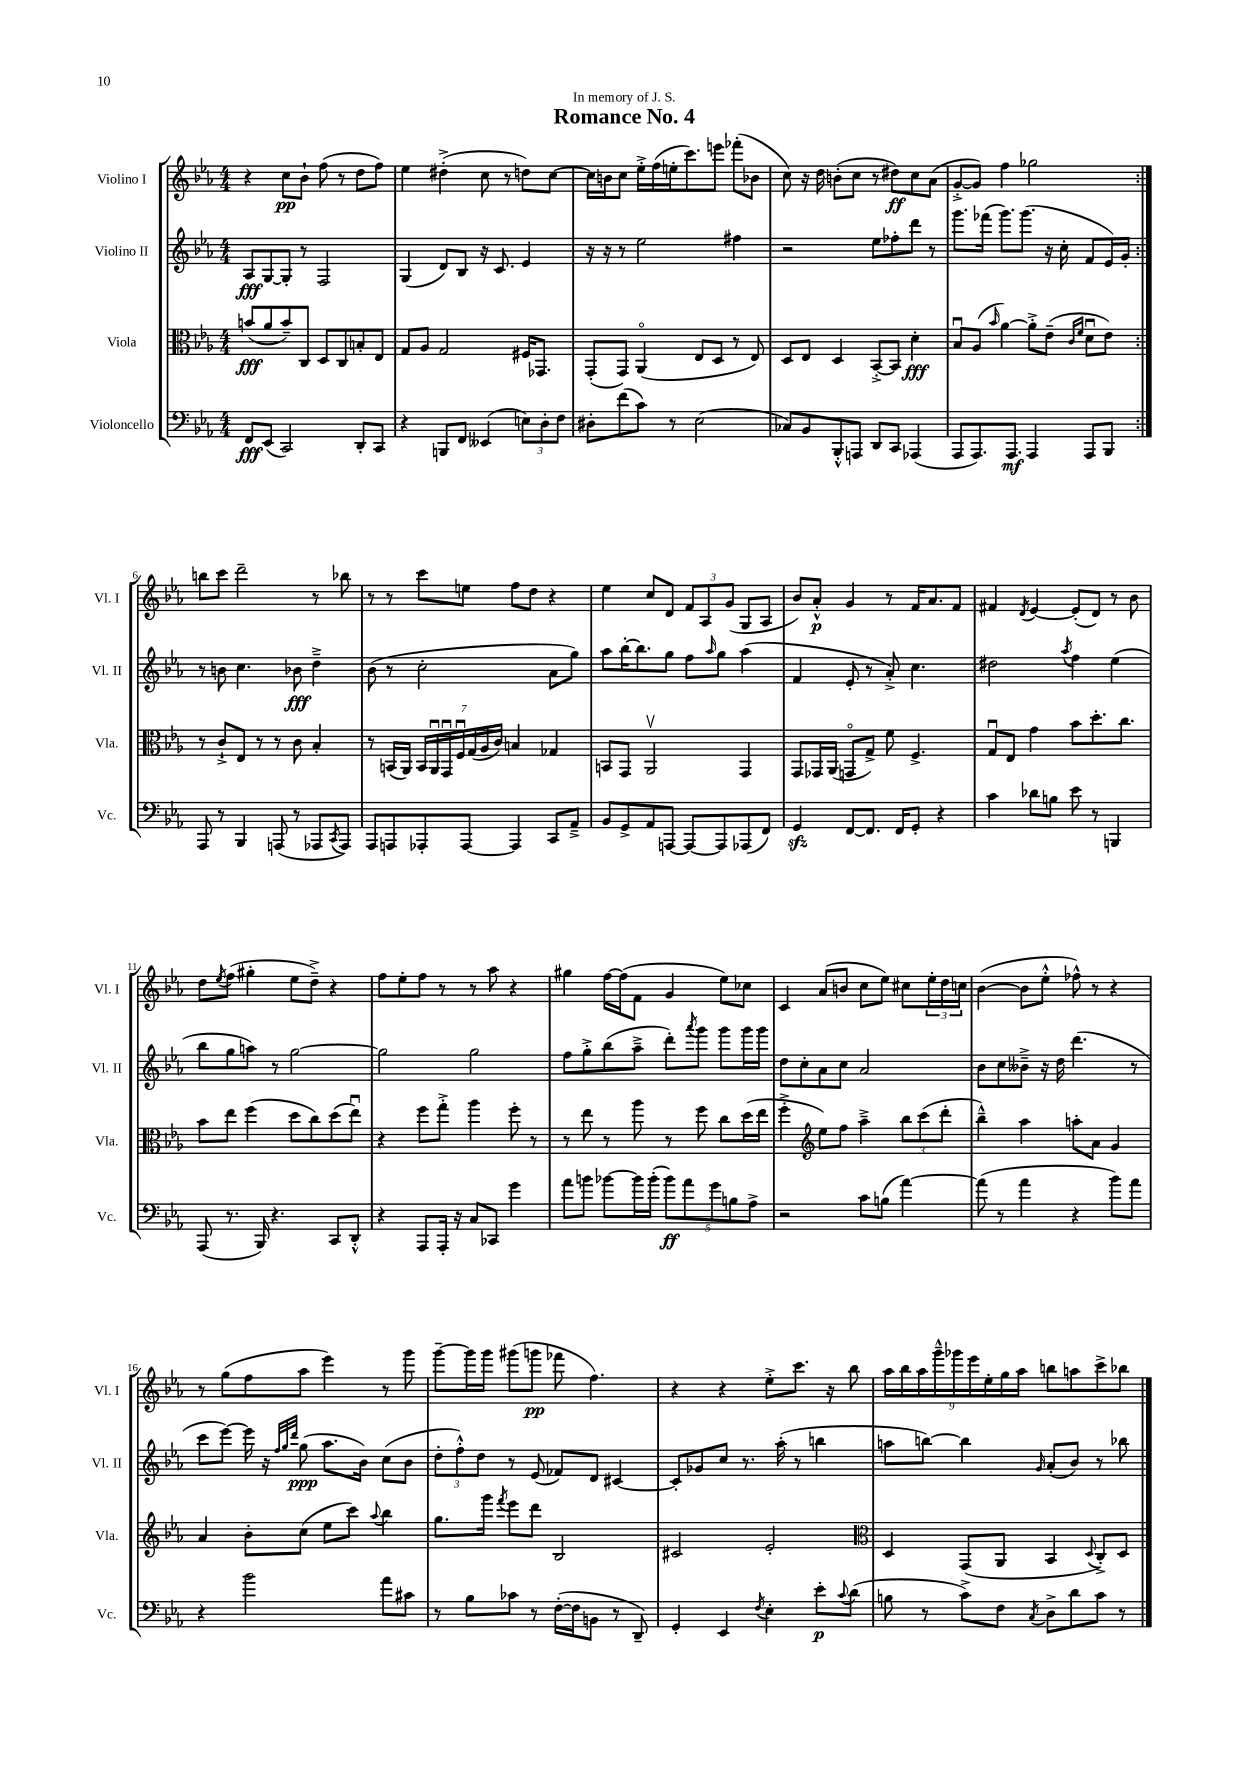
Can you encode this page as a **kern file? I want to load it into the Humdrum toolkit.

**kern	**dynam	**kern	**dynam	**kern	**dynam	**kern	**dynam
*part4	*part4	*part3	*part3	*part2	*part2	*part1	*part1
*staff4	*staff4	*staff3	*staff3	*staff2	*staff2	*staff1	*staff1
*I"Violoncello	*	*I"Viola	*	*I"Violino II	*	*I"Violino I	*
*I'Vc.	*	*I'Vla.	*	*I'Vl. II	*	*I'Vl. I	*
*clefF4	*	*clefC3	*	*clefG2	*	*clefG2	*
*k[b-e-a-]	*	*k[b-e-a-]	*	*k[b-e-a-]	*	*k[b-e-a-]	*
*M4/4	*	*M4/4	*	*M4/4	*	*M4/4	*
=1	=1	=1	=1	=1	=1	=1	=1
8FF/L	fff	(8bn/L	fff	8A-/L	fff	4r	.
(8EE-/J	.	8a-/	.	[8G/	.	.	.
2CC/)	.	8b~/)	.	8G'/J]	.	8cc\L	pp
.	.	8C/J	.	8r	.	8b-`\J	.
.	.	8D/L	.	2F/	.	(8ff\	.
.	.	8C/	.	.	.	8r	.
8DD'/L	.	8Bn'/	.	.	.	8dd\L	.
8CC/J	.	8E-/J	.	.	.	8ff\J)	.
=2	=2	=2	=2	=2	=2	=2	=2
4r	.	8G/L	.	(4G/	.	4ee-\	.
.	.	8A-/J	.	.	.	.	.
8BBBn/L	.	2G/	.	8d/L)	.	(4dd#X'^\	.
8FF/J	.	.	.	8B-/J	.	.	.
(4EE--X/	.	.	.	16r	.	8cc\	.
.	.	.	.	8.c/	.	.	.
.	.	.	.	.	.	8r	.
12En\L)	.	16F#X/KL	.	4e-/	.	8ddn\L)	.
.	.	8.GG-X/J	.	.	.	.	.
12D'\	.	.	.	.	.	.	.
.	.	.	.	.	.	[8cc\J	.
12F\J	.	.	.	.	.	.	.
=3	=3	=3	=3	=3	=3	=3	=3
8D#X'\L	.	(8GG'/L	.	16r	.	16cc\LL]	.
.	.	.	.	16r	.	16bn\J	.
(8f\	.	8GG/J)	.	8r	.	8cc\J	.
8c\J)	.	(4AA-/	.	2ee-\	.	16ee-'^\LL	.
.	.	.	.	.	.	(16ff\	.
8r	.	.	.	.	.	16een'\J	.
.	.	.	.	.	.	8.ccc\)	.
(2E-\	.	8E-/L	.	.	.	.	.
.	.	8D/J	.	.	.	8eeen\J	.
.	.	8r	.	4ff#X\	.	(8fff-X'\L	.
.	.	8E-/)	.	.	.	8b-X\J	.
=4	=4	=4	=4	=4	=4	=4	=4
8C-X/L)	.	8D/L	.	2r	.	8cc\)	.
8BB-/	.	8E-/J	.	.	.	16r	.
.	.	.	.	.	.	16dd\	.
8BBB-'^^/	.	4D/	.	.	.	(8bn'\L	.
8AAAn/J	.	.	.	.	.	8cc\J	.
8DD/L	.	[8BB-'^/L	.	8ee-\L	.	8r	.
8CC/J	.	8BB-/J]	.	8ff-X'\	.	8dd#X\L)	ff
(4AAA-X/	.	4d'\	fff	8ddd\J	.	8cc\	.
.	.	.	.	8r	.	(8a-\J	.
=5	=5	=5	=5	=5	=5	=5	=5
8AAA-/L	.	8B-u/L	.	8.ggg\L	.	[8g'^/L	.
8.AAA-/)	.	(8A-/J	.	.	.	8g/J])	.
.	.	.	.	(16fff-X\Jk	.	.	.
.	.	16qqb-/	.	.	.	.	.
.	.	[4a-\)	.	8.ggg\L)	.	4ff\	.
8.AAA-/J	mf	.	.	.	.	.	.
.	.	.	.	(8.ggg\J	.	.	.
4AAA-/	.	8a-'^\L]	.	.	.	2gg-X\	.
.	.	(8e-~\J	.	16r	.	.	.
.	.	.	.	16cc'\	.	.	.
.	.	16qqc/LL	.	.	.	.	.
.	.	16qqf/JJ	.	.	.	.	.
8AAA-/L	.	8du\L	.	8f/L	.	.	.
8BBB-/J	.	8e-\J)	.	16e-/L)	.	.	.
.	.	.	.	16g'/JJ	.	.	.
!!LO:LB:g=z
=6:|!	=6:|!	=6:|!	=6:|!	=6:|!	=6:|!	=6:|!	=6:|!
8AAA-/	.	8r	.	8r	.	8bbn\L	.
8r	.	8c`^/L	.	8bn\	.	8ccc\J	.
4BBB-/	.	8E-/J	.	4.cc\	.	2ddd~\	.
.	.	8r	.	.	.	.	.
(8AAAn/	.	8r	.	.	.	.	.
8r	.	8c\	.	8b-X\	fff	.	.
8AAA-X/L	.	4B-'/	.	4dd~^\	.	8r	.
8qCC/	.	.	.	.	.	.	.
8AAA-/J)	.	.	.	.	.	8bb-X\	.
=7	=7	=7	=7	=7	=7	=7	=7
8AAA-/L	.	8r	.	(8b-\	.	8r	.
8AAAn/	.	(16BBn/LL	.	8r	.	8r	.
.	.	16AA-/JJ)	.	.	.	.	.
8AAA-X'/	.	28BB/LL	.	2cc'\	.	8ccc\L	.
.	.	28AA-u/	.	.	.	.	.
.	.	28GGu/	.	.	.	.	.
.	.	28Fu/	.	.	.	.	.
[8AAA-/J	.	.	.	.	.	8een\J	.
.	.	(28G/	.	.	.	.	.
.	.	28A-/	.	.	.	.	.
.	.	28c/JJ)	.	.	.	.	.
4AAA-/]	.	4Bn/	.	.	.	8ff\L	.
.	.	.	.	.	.	8dd\J	.
8CC/L	.	4G-X/	.	8a-\L	.	4r	.
8AA-~^/J	.	.	.	8gg\J)	.	.	.
=8	=8	=8	=8	=8	=8	=8	=8
8BB-/L	.	8BBn/L	.	8aa-\L	.	4ee-\	.
8GG^/	.	8GG/J	.	[16bb-'\K	.	.	.
.	.	.	.	8.bb-\]	.	.	.
8AA-/	.	2AA-v/	.	.	.	8cc/L	.
[8AAAn/J	.	.	.	8gg\J	.	8d/J	.
8AAA/L_	.	.	.	8ff\L	.	12f/L	.
.	.	.	.	.	.	12A-/	.
.	.	.	.	16qqaa-/	.	.	.
8AAA/]	.	.	.	8gg\J	.	.	.
.	.	.	.	.	.	(12g/J	.
(8AAA-X/	.	4GG/	.	(4aa-\	.	8G/L	.
8FF/J)	.	.	.	.	.	8A-/J	.
=9	=9	=9	=9	=9	=9	=9	=9
4GGzz/	.	8GG/L	.	4f/	.	8b-/L)	.
.	.	16GG-X/L	.	.	.	8a-'^^/J	p
.	.	(16AA-/JJ	.	.	.	.	.
[8FF/L	.	8GGn/L	.	8e-'/	.	4g/	.
8.FF/J]	.	8G^/J)	.	8r	.	.	.
.	.	8f\	.	8a-'^/)	.	8r	.
16FF/KL	.	.	.	.	.	.	.
8GG'/J	.	4.F^/	.	4.cc\	.	16f/KL	.
.	.	.	.	.	.	8.a-/	.
4r	.	.	.	.	.	.	.
.	.	.	.	.	.	8f/J	.
=10	=10	=10	=10	=10	=10	=10	=10
4c\	.	8Gu/L	.	2dd#X\	.	4f#X/	.
.	.	8E-/J	.	.	.	.	.
.	.	.	.	.	.	8qd/	.
8d-X\L	.	4g\	.	.	.	[4e-/	.
8Bn\J	.	.	.	.	.	.	.
.	.	.	.	8qaa-/	.	.	.
8e-\	.	8b-\L	.	4ff\	.	(8e-'/L]	.
8r	.	8.dd'\	.	.	.	8d/J)	.
4BBBn/	.	.	.	(4ee-\	.	8r	.
.	.	8.cc\J	.	.	.	.	.
.	.	.	.	.	.	8b-\	.
!!LO:LB:g=z
=11	=11	=11	=11	=11	=11	=11	=11
(8AAA-/	.	8b-\L	.	8bb-\L	.	8dd\L	.
.	.	.	.	.	.	8qee-/	.
8.r	.	8ee-\J	.	8gg\	.	(8ff\J	.
.	.	(4ff\	.	8aan\J)	.	4gg#X'\	.
16BBB-/)	.	.	.	.	.	.	.
4.r	.	.	.	8r	.	.	.
.	.	8dd\L	.	[2gg\	.	8ee-\L	.
.	.	8cc\)	.	.	.	8dd~^\J)	.
8CC/L	.	(8dd\	.	.	.	4r	.
8DD'^^/J	.	8ee-u\J)	.	.	.	.	.
=12	=12	=12	=12	=12	=12	=12	=12
4r	.	4r	.	2gg\]	.	8ff\L	.
.	.	.	.	.	.	8ee-'\	.
8AAA-/L	.	8ff\L	.	.	.	8ff\J	.
16AAA-'/Jk	.	8gg'^\J	.	.	.	8r	.
16r	.	.	.	.	.	.	.
8C/L	.	4aa-\	.	2gg\	.	8r	.
8CC-X/J	.	.	.	.	.	8aa-\	.
4g\	.	8ff'\	.	.	.	4r	.
.	.	8r	.	.	.	.	.
=13	=13	=13	=13	=13	=13	=13	=13
8a-\L	.	8r	.	8ff\L	.	4gg#X\	.
8bn\J	.	8ee-\	.	8gg'^\	.	.	.
[8b-X\L	.	8r	.	(8bb-\	.	[16ff\LL	.
.	.	.	.	.	.	(16ff\J]	.
16b-\L]	.	8aa-\	.	8aa-~^\J	.	8f\J	.
(16b-'\JJ	.	.	.	.	.	.	.
10b-\L)	ff	8r	.	8ddd'\L)	.	4g/	.
10a-\	.	.	.	.	.	.	.
.	.	.	.	8qaaa-/	.	.	.
.	.	8ff\	.	8ggg\J	.	.	.
10g\	.	.	.	.	.	.	.
.	.	8cc\L	.	8ggg\L	.	8ee-\L)	.
10Bn\	.	.	.	.	.	.	.
.	.	(16dd\L	.	16ggg\L	.	8cc-X\J	.
10A-^\J	.	.	.	.	.	.	.
.	.	16ee-\JJ	.	16ggg\JJ	.	.	.
=14	=14	=14	=14	=14	=14	=14	=14
2r	.	4ff'^\	.	8dd\L	.	4c/	.
.	.	.	.	8cc'\	.	.	.
*	*	*clefG2	*	*	*	*	*
.	.	8ee-\L)	.	8a-\	.	(8a-/L	.
.	.	8ff\J	.	8cc\J	.	8bn/J	.
8c\L	.	4aa-~^\	.	2a-/	.	8cc\L	.
(8Bn\J	.	.	.	.	.	8ee-\J)	.
[4a-\)	.	12bb-\L	.	.	.	8cc#X\L	.
.	.	(12ccc\	.	.	.	.	.
.	.	.	.	.	.	24ee-'\L	.
.	.	12ddd'\J	.	.	.	24dd\	.
.	.	.	.	.	.	24ccn\JJ	.
=15	=15	=15	=15	=15	=15	=15	=15
(8a-\]	.	4bb-~^^\)	.	8b-\L	.	([4b-\	.
8r	.	.	.	8cc\	.	.	.
4a-\	.	4aa-\	.	8b--X~^\J	.	8b-\L]	.
.	.	.	.	16r	.	8ee-'^^\J	.
.	.	.	.	16dd\	.	.	.
4r	.	8aan'\L	.	(4.ddd\	.	8ff-X^^\)	.
.	.	8a-\J	.	.	.	8r	.
8b-\L)	.	4g/	.	.	.	4r	.
8a-\J	.	.	.	8r	.	.	.
!!LO:LB:g=z
=16	=16	=16	=16	=16	=16	=16	=16
4r	.	4a-/	.	8ccc\L	.	8r	.
.	.	.	.	[8eee-\J)	.	(8gg\L	.
2b-\	.	8b-'\L	.	16eee-\]	.	8ff\	.
.	.	.	.	16r	.	.	.
.	.	.	.	32qqff/LLL	.	.	.
.	.	.	.	32qqgg/	.	.	.
.	.	.	.	32qqddd/JJJ	.	.	.
.	.	(8cc\J	.	(8gg\	ppp	8aa-\J	.
.	.	8ee-\L	.	8.aa-\L	.	4eee-\)	.
.	.	8ccc\J)	.	.	.	.	.
.	.	.	.	16b-\Jk)	.	.	.
.	.	8qqaa-/	.	.	.	.	.
8a-\L	.	4bb-\	.	(8cc\L	.	8r	.
8c#X\J	.	.	.	8b-\J	.	8ggg\	.
=17	=17	=17	=17	=17	=17	=17	=17
8r	.	8.gg\L	.	12dd'\L	.	[8ggg~\L	.
.	.	.	.	12ff'^^\)	.	.	.
8B-\L	.	.	.	.	.	16ggg\L]	.
.	.	.	.	12dd\J	.	.	.
.	.	16ggg\Jk	.	.	.	16ggg\JJ	.
.	.	8qfff/	.	.	.	.	.
8c-X\J	.	8eee-\L	.	8r	.	(8ggg#X\L	.
8r	.	8ddd\J	.	(8e-/	.	8gggn\J	pp
([16F'\LL	.	2B-/	.	8f-X/L)	.	8fff-X\	.
16F\J]	.	.	.	.	.	.	.
8BBn\J	.	.	.	8d/J	.	4.ff\)	.
8r	.	.	.	[4c#X/	.	.	.
8DD~/)	.	.	.	.	.	.	.
=18	=18	=18	=18	=18	=18	=18	=18
4GG'/	.	2c#X/	.	8c#'/L]	.	4r	.
.	.	.	.	8g-X/	.	.	.
4EE-/	.	.	.	8cc/J	.	4r	.
.	.	.	.	8.r	.	.	.
8qF/	.	.	.	.	.	.	.
4E-'\	.	2e-'/	.	.	.	8ee-'^\L	.
.	.	.	.	(16aa-'\	.	.	.
.	.	.	.	8r	.	8.ccc\J	.
8e-'\L	p	.	.	4bbn\	.	.	.
.	.	.	.	.	.	16r	.
8qqc/	.	.	.	.	.	.	.
(8d\J	.	.	.	.	.	8bb-\	.
=19	=19	=19	=19	=19	=19	=19	=19
*	*	*clefC3	*	*	*	*	*
8Bn\	.	4D/	.	8aan\L	.	18aa-\LL	.
.	.	.	.	.	.	18bb-\	.
.	.	.	.	.	.	18aa-\	.
8r	.	.	.	[8bbn\J)	.	.	.
.	.	.	.	.	.	18ggg~^^\	.
.	.	.	.	.	.	18ggg-X\	.
8c^\L)	.	(8GG/L	.	4bb\]	.	.	.
.	.	.	.	.	.	18eee-\	.
.	.	.	.	.	.	18ee-'\	.
8F\J	.	8AA-/J	.	.	.	.	.
.	.	.	.	.	.	18gg\	.
.	.	.	.	.	.	18aa-\JJ	.
8qC/	.	.	.	16qqg/	.	.	.
8D^\L	.	4BB-/	.	(8a-'/L	.	8bbn\L	.
8d\	.	.	.	8b-/J)	.	8aan\	.
.	.	8qqD/	.	.	.	.	.
8c\J	.	8C'^/L)	.	8r	.	8ccc^\	.
8r	.	8D/J	.	8bb-X\	.	8bb-X\J	.
==	==	==	==	==	==	==	==
*-	*-	*-	*-	*-	*-	*-	*-
